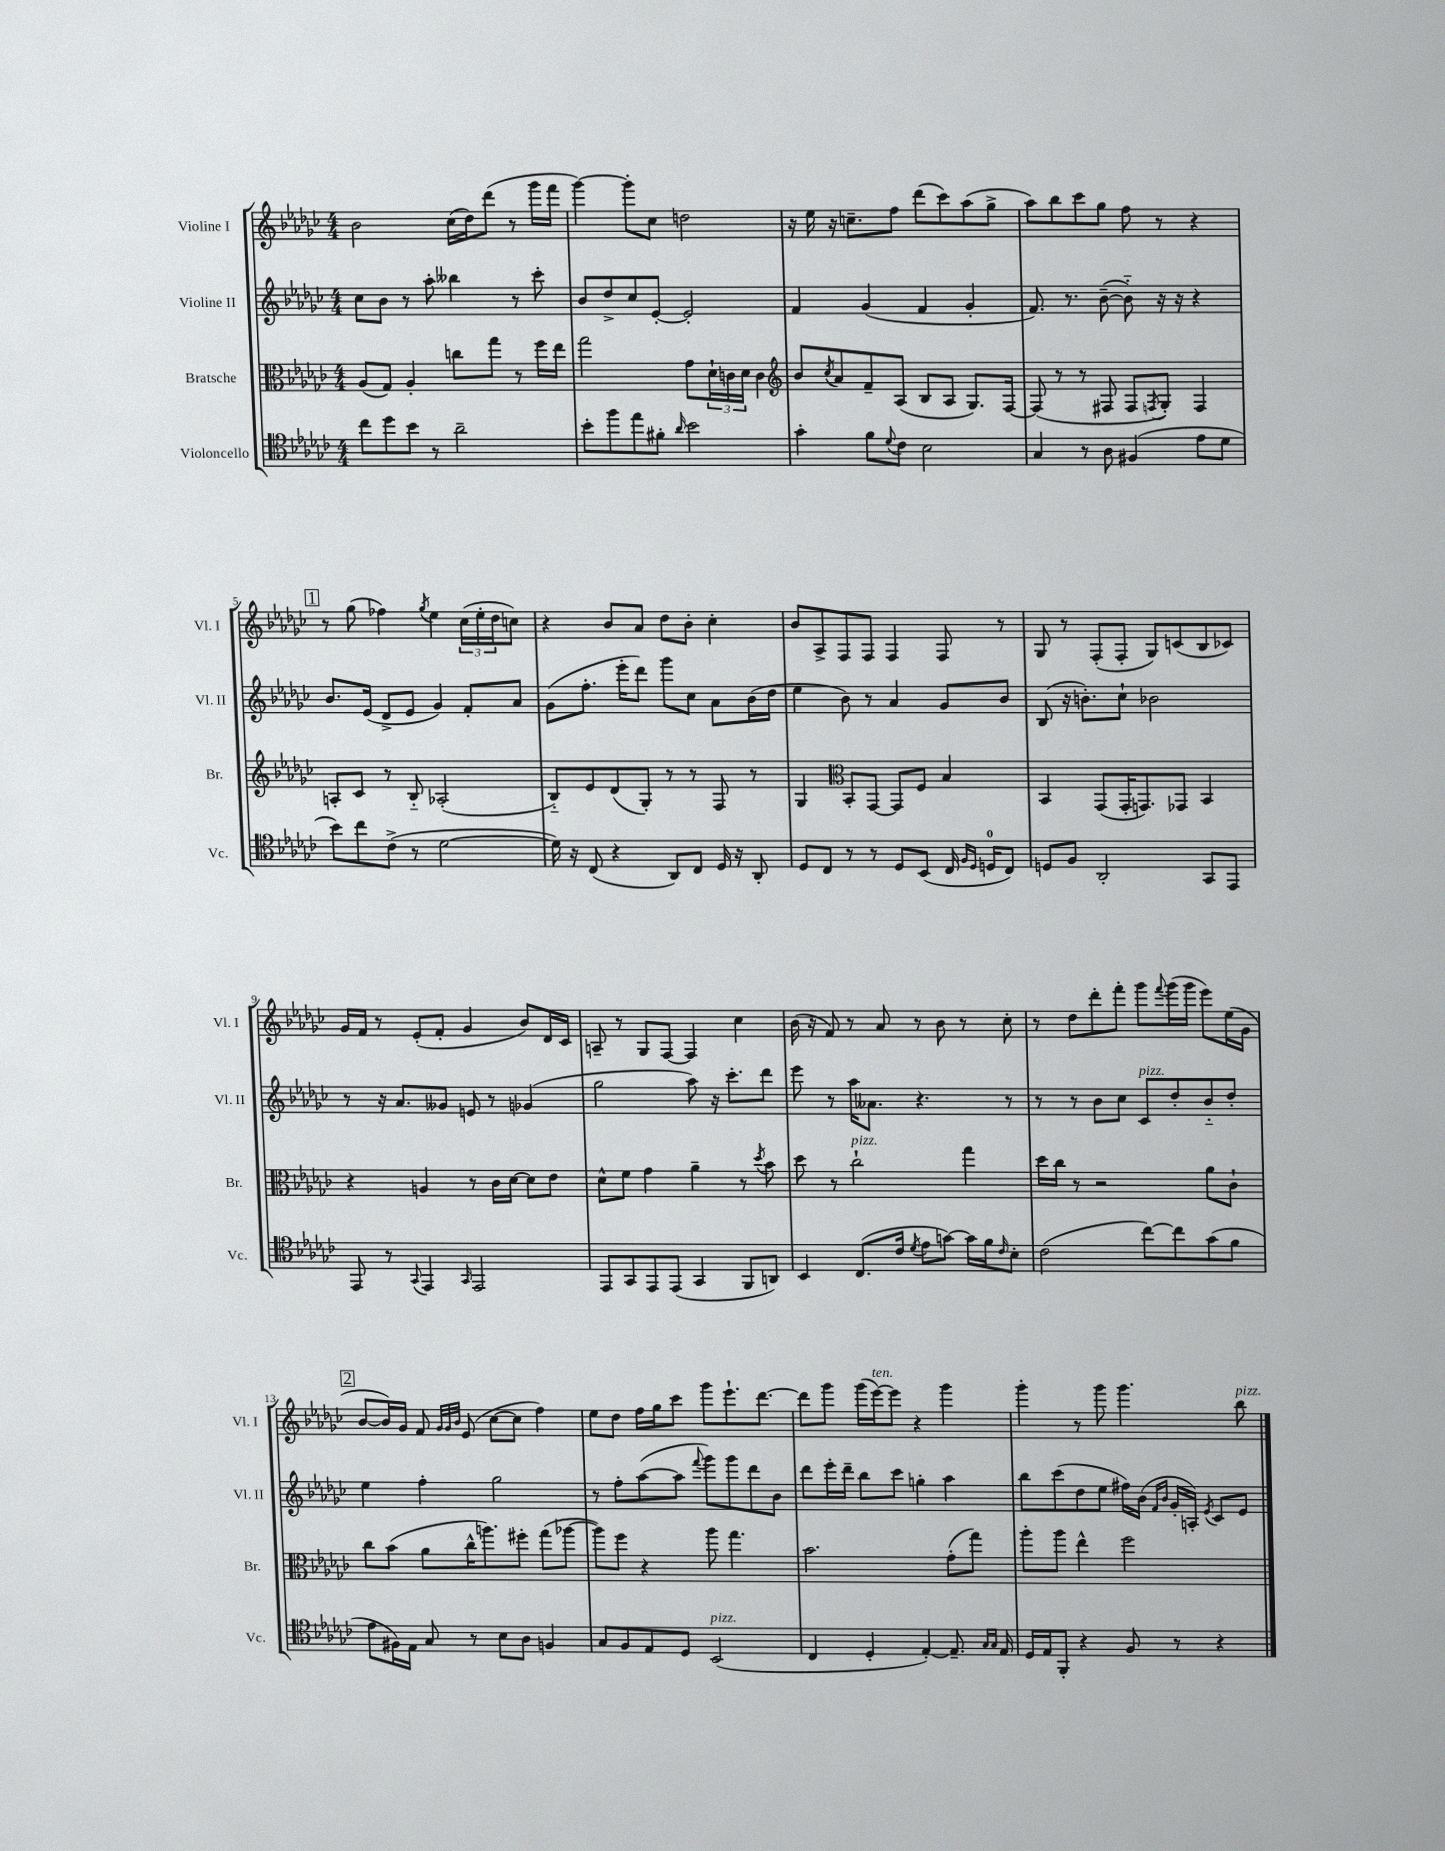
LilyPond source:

<<
\new StaffGroup <<
\new Staff = "s0" \with { instrumentName = "Violine I" shortInstrumentName = "Vl. I" } {
    \clef treble \key ges \major \numericTimeSignature \time 4/4
    bes'2 ces''16( des''16) des'''8( r8 ges'''16 f'''16 |
    ges'''4~) ges'''8-. ces''8 d''2 |
    r16 ees''16 r16 c''8.-- f''8 des'''8( ces'''8) aes''8( ges''8-> |
    aes''8) bes''8 ces'''8 ges''8 f''8 r8 r4 |
    \mark \markup { \box "1" } r8 ges''8( fes''4) \acciaccatura { ges''8 } ees''4 \tuplet 3/2 { ces''16( ees''16-. des''16 } c''8) |
    r4 bes'8 aes'8 des''8 bes'8-. ces''4-. |
    bes'8 aes8-> f8 f8 f4 f8 r8 |
    ges8 r8 f8-.( f8-. ges8) c'8( bes8 ces'8) |
    ges'16 f'16 r8 ees'8-.( f'8-. ges'4 bes'8) des'16 ces'16 |
    a8-- r8 ges8 f8~ f4 ces''4 |
    bes'16( r16 f'8) r8 aes'8 r8 bes'8 r8 ces''8-. |
    r8 des''8 des'''8-. f'''8-. ges'''8 \appoggiatura { f'''8 } ges'''16( ges'''16 ees'''8) ees''16( ges'16 |
    \mark \markup { \box "2" } bes'8~ bes'16) ges'16 f'8 \grace { ges'32 ges'32 bes'32 } ees'8( ces''8~ ces''8 f''4) |
    ees''8 des''8 f''16 ges''16 ces'''8 ges'''8 ees'''8.-! des'''8.~ |
    des'''8 ges'''8 ges'''16( ees'''16~^\markup { \italic "ten." }) ees'''8 r4 ges'''4 |
    ges'''4-. r8 ges'''8 ges'''4. bes''8^\markup { \italic "pizz." } \bar "|." |
}
\new Staff = "s1" \with { instrumentName = "Violine II" shortInstrumentName = "Vl. II" } {
    \clef treble \key ges \major \numericTimeSignature \time 4/4
    ces''8 bes'8 r8 aes''8-. beses''4 r8 ces'''8-. |
    bes'8 des''8-> ces''8 ees'8~-. ees'2-. |
    f'4 ges'4( f'4 ges'4-. |
    f'8.) r8. bes'8~--( bes'8-_) r16 r16 r4 |
    \mark \markup { \box "1" } bes'8. ees'16( des'8-> ees'8 ges'4) f'8-. aes'8 |
    ges'8( f''8.-. ees'''16-. des'''8) ges'''8 ces''8 aes'8 bes'16( des''16 |
    ees''4 bes'8) r8 aes'4 ges'8 bes'8 |
    bes8( r16 b'8.-.) ces''8-! bes'2 |
    r8 r16 aes'8. geses'8 e'8 r8 ges'4( |
    ges''2 aes''8) r16 ces'''8.-. des'''8 |
    ees'''8 r8 aes''16 aeses'8. r4. r8 |
    r8 r8 bes'8 ces''8 ces'8^\markup { \italic "pizz." } des''8-. bes'8-_ des''8-. |
    \mark \markup { \box "2" } ees''4 f''4-. ges''2 |
    r8 f''8-. aes''8~( aes''8 \appoggiatura { f'''8 } ges'''8) ges'''8 des'''8 bes'8 |
    des'''8 ees'''16-. des'''16-- bes''8 ces'''8 g''4-. aes''4 |
    bes''8 ces'''8( des''8 ees''8 fis''16) bes'16( \grace { f'16 bes'16 } ges'16-. a16-.) \acciaccatura { ees'8 } ces'8 ees'8 \bar "|." |
}
\new Staff = "s2" \with { instrumentName = "Bratsche" shortInstrumentName = "Br." } {
    \clef alto \key ges \major \numericTimeSignature \time 4/4
    aes8( ges8) aes4-. c''8 ges''8 r8 f''16 ees''16 |
    ges''2 ges'8 \tuplet 3/2 { des'16-! c'16 des'16 } c'4 |
    \clef treble bes'8 \acciaccatura { ces''8 } aes'8 f'8-- aes8( bes8 aes8 ges8.) f16~ |
    f8( r8 r8 fis8 fis8 \acciaccatura { f8 } ges8-.) f4 |
    \mark \markup { \box "1" } a8-. ces'8 r8 bes8-_ aes2-.( |
    bes8-_) ees'8 des'8( ges8-.) r8 r8 f8 r8 |
    ges4 \clef alto bes,8-. ges,8~ ges,8 f8 bes4 |
    bes,4 ges,8( ges,16-. g,8.) ges,8 bes,4 |
    r4 a4 r8 ces'16 des'16~ des'8 ees'8 |
    des'8-^ f'8 ges'4 aes'4-- r8 \acciaccatura { des''8 } bes'8 |
    des''8 r8 ces''2-!^\markup { \italic "pizz." } ges''4 |
    des''16 ces''16 r8 r2 aes'8 ces'8-! |
    \mark \markup { \box "2" } ces''8 bes'8( aes'8 ces''16-^ a''8.) fis''8-. ges''8( aes''8~ |
    aes''8) f''8 r4 aes''8 ges''4. |
    bes'2. ges'8-.( ges''8) |
    aes''8-. aes''8 ees''4-^ f''2 \bar "|." |
}
\new Staff = "s3" \with { instrumentName = "Violoncello" shortInstrumentName = "Vc." } {
    \clef tenor \key ges \major \numericTimeSignature \time 4/4
    ces''8 des''8 bes'8 r8 aes'2-- |
    bes'8-. f''8 ees''8 fis'8-. \grace { aes'16 } bes'2 |
    ges'4-. f'8 \appoggiatura { des'8 } ces'8 bes2 |
    ges4 r8 aes8 fis4( ees'8 des'8 |
    \mark \markup { \box "1" } bes'8) ces''8 ces'8->( r8 des'2~ |
    des'16) r16 ces8( r4 aes,8) ces8 des16 r16 aes,8-. |
    des8 ces8 r8 r8 des8 bes,8( ces16 \grace { f16 des16 } d16-0 ces8) |
    d8 f8 aes,2-. ges,8 ees,8 |
    ees,8 r8 \appoggiatura { ges,8 } ees,4 \grace { ges,16 } ees,2 |
    ees,8 ges,8 ees,8 ees,8( ges,4 f,8 a,8) |
    bes,4 ces8.( ces'16 \acciaccatura { des'8 } ees'8 g'8~) g'16 f'16 \grace { ces'16 } bes8-. |
    ces'2( ces''8~) ces''8 ges'8( f'8 |
    \mark \markup { \box "2" } ees'8 fis16) ees16 ges8 r8 bes8 aes8 f4 |
    ges8 f8 ees8 des8 bes,2^\markup { \italic "pizz." }( |
    ces4 des4-. ees4~-.) ees8.-- \grace { ges16 ges16 } ees16 |
    des16 ees16 f,8-. r4 f8 r8 r4 \bar "|." |
}
>>
>>
